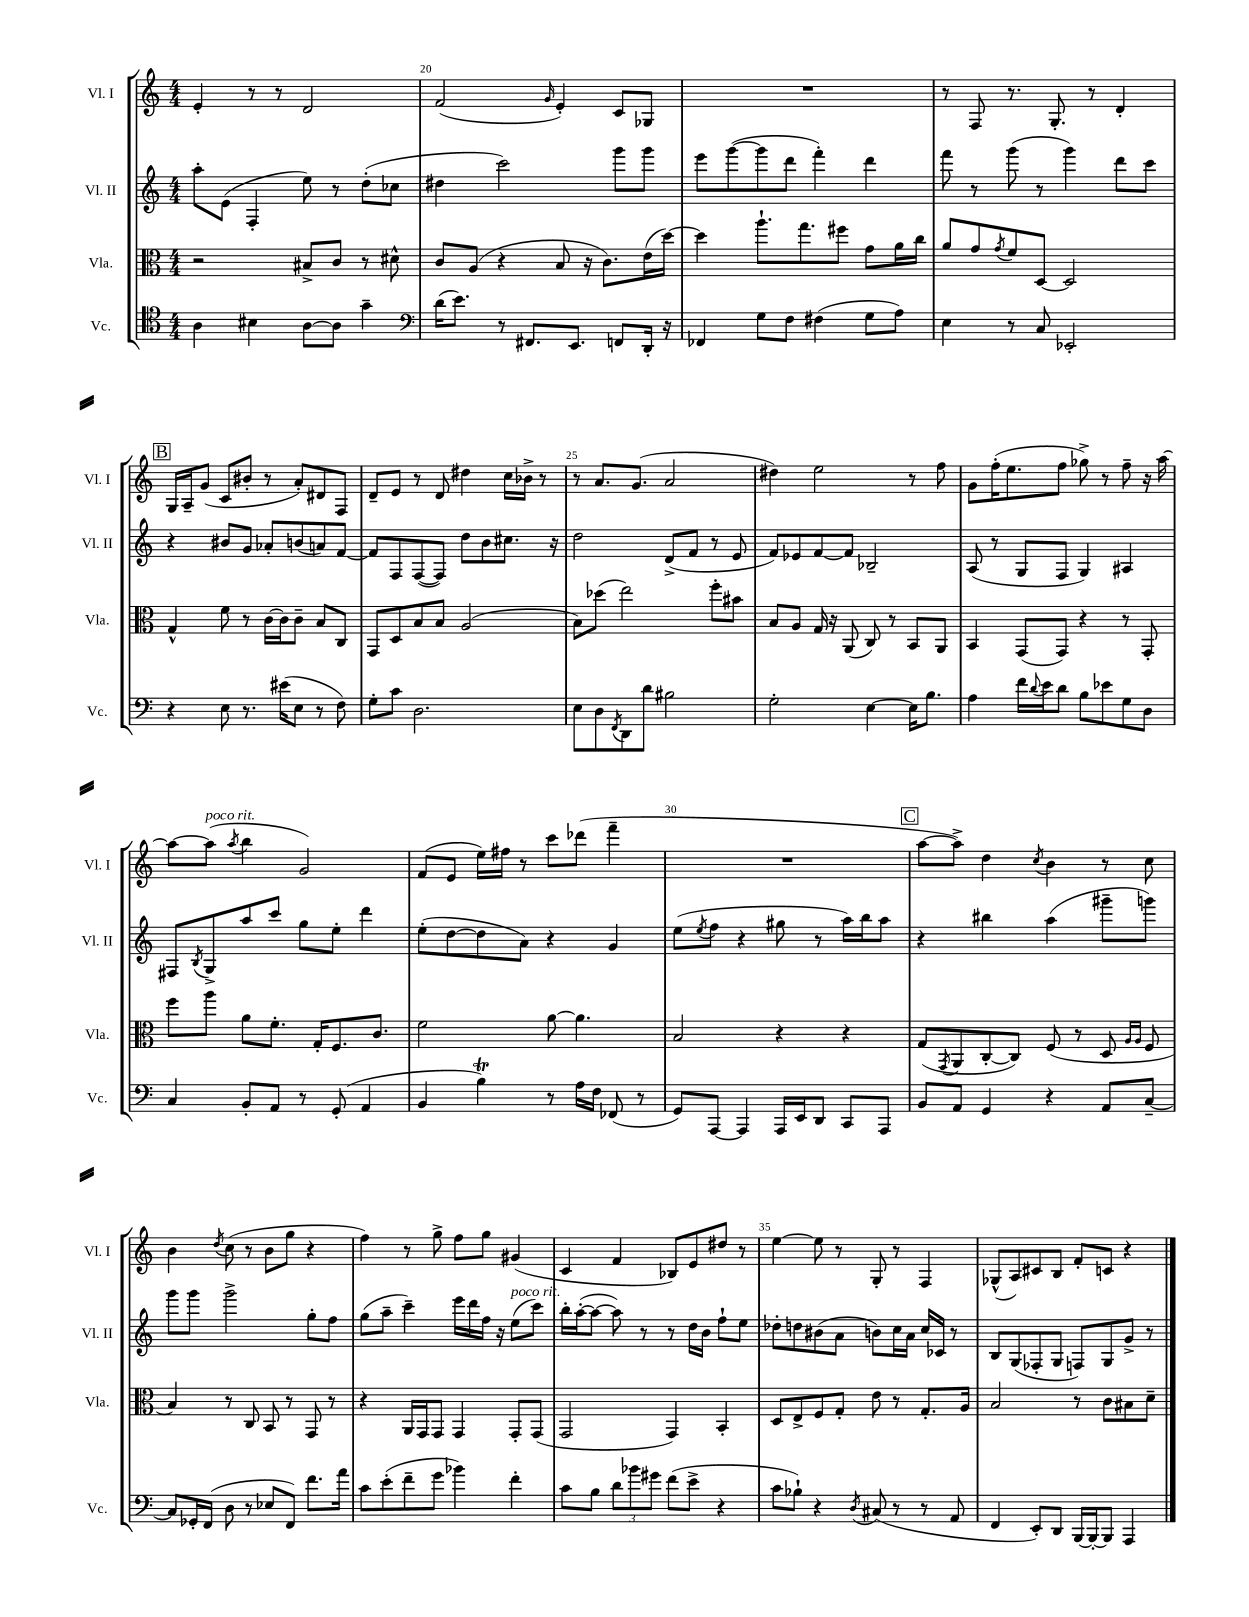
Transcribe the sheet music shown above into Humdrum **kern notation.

**kern	**kern	**kern	**kern
*staff4	*staff3	*staff2	*staff1
*clefC4	*clefC3	*clefG2	*clefG2
*k[]	*k[]	*k[]	*k[]
*M4/4	*M4/4	*M4/4	*M4/4
4A\	2r	8aa'\L	4e'/
.	.	(8e\J	.
4B#\	.	4F'/	8r
.	.	.	8r
[8A\L	8B#^/L	8ee\)	2d/
8A\]J	8c/J	8r	.
4g~\	8r	(8dd'\L	.
.	8d#^^\	8cc-\J	.
=	=	=	=
*clefF4	*	*	*
(16d\LK	8c/L	4dd#\	(2f/
8.e\J)	.	.	.
.	(8A/J	.	.
8r	4r	2ccc\)	.
8.FF#/L	.	.	.
.	.	.	16qqg/
.	8B/	.	4e'/)
8.EE/J	.	.	.
.	16r	.	.
.	8.c\L)	.	.
8FF/L	.	8ggg\L	8c/L
16DD'/Jk	(16e\L	8ggg\J	8G-/J
16r	[16dd\JJ)	.	.
=	=	=	=
4FF-/	4dd\]	8eee\L	1r
.	.	([8ggg\	.
8G\L	8.aa`\L	8ggg\]	.
8F\J	.	8ddd\J	.
.	8.gg\	.	.
(4F#\	.	4fff'\)	.
.	8ff#\J	.	.
8G\L	8g\L	4ddd\	.
8A\J)	16a\L	.	.
.	16cc\JJ	.	.
=	=	=	=
4E\	8a/L	8fff\	8r
.	8g/	8r	8F/
.	8qg/	.	.
8r	8f/	(8ggg\	8.r
8C/	[8D/J	8r	.
.	.	.	8.G'/
2EE-'/	2D/]	4ggg\)	.
.	.	.	8r
.	.	8ddd\L	4d'/
.	.	8ccc\J	.
=	=	=	=
4r	4G^^/	4r	16G/LL
.	.	.	16A~/J
.	.	.	(8g/J
8E\	8f\	8b#/L	8c/L
8.r	8r	8g/J	8b#'/J
.	[16c\LL	8a-'/L	8r
(16e#\LK	16c\]J	.	.
8E\J	8c~\J	(8b/	8a'/L)
8r	8B/L	8a/)	8d#/
8F\)	8C/J	[8f/J	8F/J
=	=	=	=
8G'\L	8GG/L	8f/]L	8d~/L
8c\J	8D/	8F/	8e/J
2.D\	8B/	([8F/	8r
.	8B/J	8F/]J)	8d/
.	(2A/	8dd\L	4dd#\
.	.	8b\	.
.	.	8.cc#\J	16cc\LL
.	.	.	16b-^\JJ
.	.	.	8r
.	.	16r	.
=	=	=	=
8E\L	8B\L)	2dd\	8r
8D\	(8dd-\J	.	8.a/L
8qFF/	.	.	.
8DD\	2ee\)	.	.
.	.	.	(8.g/J
8d\J	.	.	.
2B#\	.	(8d^/L	2a/
.	.	8f/J	.
.	8ff'\L	8r	.
.	8b#\J	8e/	.
=	=	=	=
2G'\	8B/L	8f/L)	4dd#\)
.	8A/J	8e-/	.
.	16G/	[8f/	2ee\
.	16r	.	.
.	(8AA/	8f/]J	.
[4E\	8C/)	2B-~/	.
.	8r	.	.
16E\]LK	8BB/L	.	8r
8.B\J	.	.	.
.	8AA/J	.	8ff\
=	=	=	=
4A\	4BB/	(8A/	8g\L
.	.	8r	(16ff'\K
.	.	.	8.ee\
16f\LL	(8GG/L	8G/L	.
8qqd/	.	.	.
16e\J	.	.	.
8d\J	8GG/J)	8F/J	8ff\J
8B\L	4r	4G/)	8gg-^\)
8e-\	.	.	8r
8G\	8r	4A#/	8ff~\
8D\J	8GG'/	.	16r
.	.	.	[16aa\
=	=	=	=
4C/	8ff\L	8F#/L	8aa\_L
.	.	8qB/	.
.	8aa\J	8G^/	(8aa\]J
.	.	.	8qaa/
8BB'/L	8a\L	8aa/	4bb\
8AA/J	8.f'\J	8ccc/J	.
8r	.	8gg\L	2g/)
.	16G'/LK	.	.
(8GG'/	8.F/	8ee'\J	.
4AA/	.	4ddd\	.
.	8.c/J	.	.
=	=	=	=
4BB/	2f\	(8ee'\L	(8f/L
.	.	[8dd\	8e/J
4B\)	.	8dd\]	16ee\LL)
.	.	.	16ff#\JJ
.	.	8a\J)	8r
8r	[8a\	4r	8ccc\L
16A\LL	4.a\]	.	(8ddd-\J
16F\JJ	.	.	.
(8FF-/	.	4g/	4fff~\
8r	.	.	.
=	=	=	=
8GG/L)	2B/	(8ee\L	1r
.	.	8qee/	.
[8AAA/J	.	8ff\J	.
4AAA/]	.	4r	.
16AAA/LL	4r	8gg#\	.
16EE/J	.	.	.
8DD/J	.	8r	.
8CC/L	4r	16aa\LL)	.
.	.	16bb\J	.
8AAA/J	.	8aa\J	.
=	=	=	=
8BB/L	(8G/L	4r	[8aa\L
.	8qGG/	.	.
8AA/J	8AA/	.	8aa^\]J)
4GG/	[8C'/	4bb#\	4dd\
.	8C/]J)	.	.
.	.	.	8qcc/
4r	(8F/	(4aa\	4b\
.	8r	.	.
8AA/L	8D/	8ggg#~\L	8r
.	16qqA/LL	.	.
.	16qqA/JJ	.	.
[8C~/J	8F/	8ggg\J)	8cc\
=	=	=	=
8C/]L	4B/)	8ggg\L	4b\
16GG-'/L	.	8ggg\J	.
(16FF/JJ	.	.	.
.	.	.	8qdd/
8D\	8r	2ggg^\	(8cc\
8r	8C/	.	8r
8E-/L	8BB/	.	8b\L
8FF/J)	8r	.	8gg\J
8.f\L	8GG/	8gg'\L	4r
.	8r	8ff\J	.
16a\Jk	.	.	.
=	=	=	=
8c\L	4r	(8gg\L	4ff\)
(8e'\	.	8aa~\J	.
8f~\	16AA/LL	4ccc~\)	8r
.	16GG/J	.	.
8g\J	8GG/J	.	8gg^\
4b-\)	4GG/	16eee\LL	8ff\L
.	.	16ddd\	.
.	.	16ff\JJ	8gg\J
.	.	16r	.
4f'\	8GG'/L	(8ee\L	(4g#/
.	(8GG/J	8ccc\J)	.
=	=	=	=
8c\L	2GG/	16bb'\LL	4c/
.	.	([16aa'\J	.
8B\J	.	8aa\_J	.
12d\L	.	8aa\])	4f/
12b-\	.	.	.
.	.	8r	.
12g#\J	.	.	.
(8f\L	4GG/)	8r	8B-/L)
8e^\J	.	16dd\LL	8e/
.	.	16b\JJ	.
4r	4BB'/	8ff`\L	8dd#/J
.	.	8ee\J	8r
=	=	=	=
8c\L	8D/L	8dd-'\L	[4ee\
8B-`\J)	8E^/	8dd\	.
4r	8F/	(8b#\	8ee\]
.	8G'/J	8a\J	8r
8qD/	.	.	.
(8C#/	8e\	8b\L)	8G'/
8r	8r	16cc\L	8r
.	.	16a\JJ	.
8r	8.G'/L	16cc/LL	4F/
.	.	16c-/JJ	.
8AA/	.	8r	.
.	16A/Jk	.	.
=	=	=	=
4FF/	2B/	8B/L	(8G-^^/L
.	.	(8G/	8A/)
8EE'/L)	.	8F-'/	8c#/
8DD/J	.	8G/J	8B/J
[16BBB/LL	8r	8F/L)	8f'/L
16BBB'/_J	.	.	.
8BBB/]J	8c\L	8G/	8c/J
4AAA/	8B#\	8g^/J	4r
.	8d~\J	8r	.
==	==	==	==
*-	*-	*-	*-
